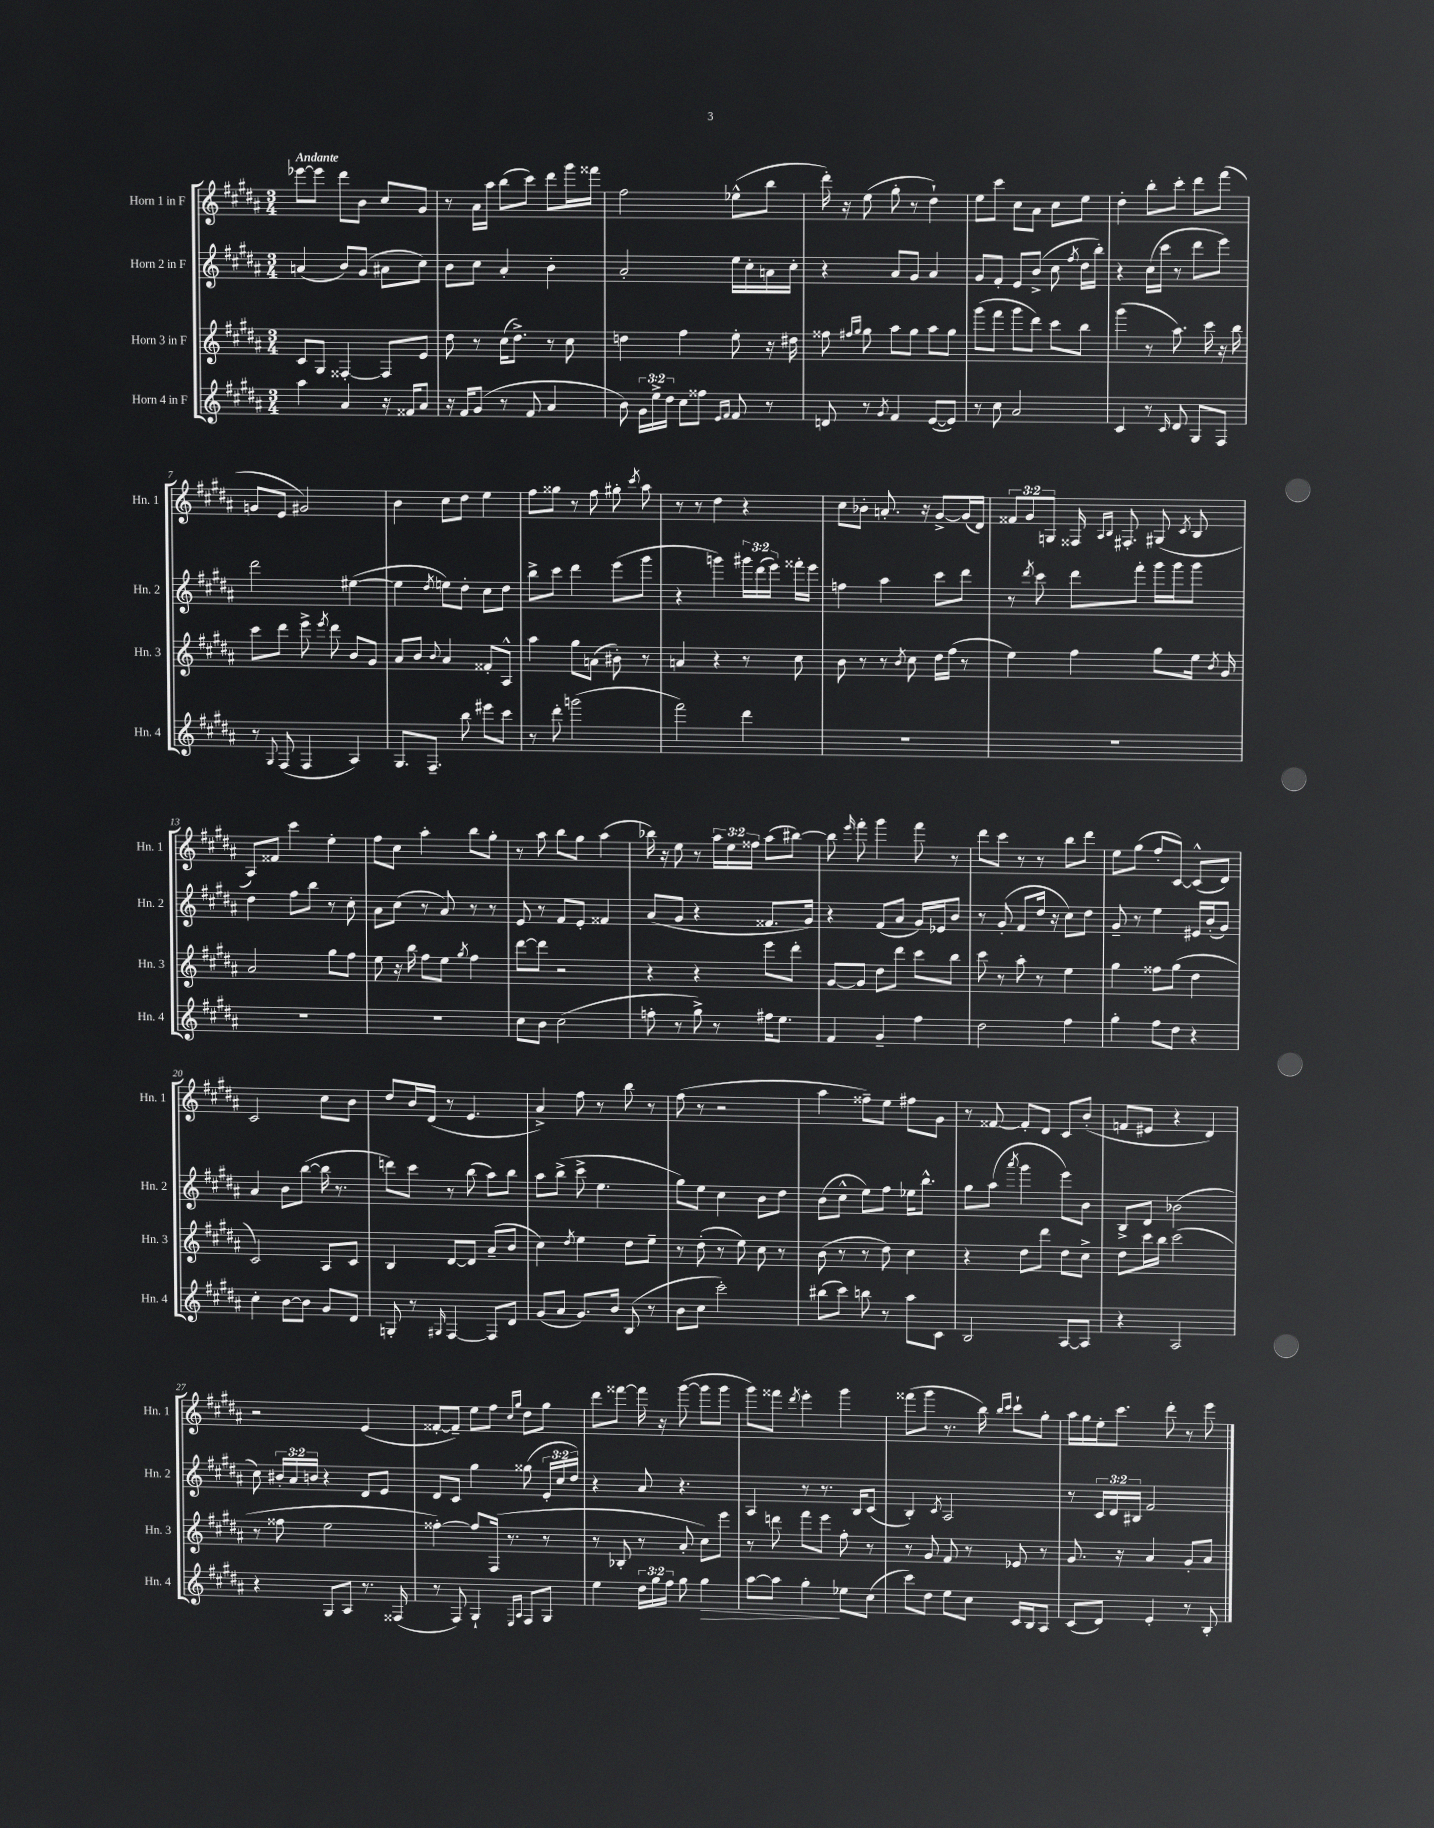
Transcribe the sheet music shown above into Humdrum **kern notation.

**kern	**dynam	**kern	**kern	**kern
*part4	*part4	*part3	*part2	*part1
*staff4	*staff4	*staff3	*staff2	*staff1
*I"Horn 4 in F	*	*I"Horn 3 in F	*I"Horn 2 in F	*I"Horn 1 in F
*I'Hn. 4	*	*I'Hn. 3	*I'Hn. 2	*I'Hn. 1
*clefG2	*	*clefG2	*clefG2	*clefG2
*k[f#c#g#d#a#]	*	*k[f#c#g#d#a#]	*k[f#c#g#d#a#]	*k[f#c#g#d#a#]
*M3/4	*	*M3/4	*M3/4	*M3/4
=1	=1	=1	=1	=1
!	!	!	!	!LO:TX:a:B:t=Andante
4aa#\	.	8c#/L	(4an/	[8eee-X\L
.	.	8G#/J	.	8eee-\J]
4a#/	.	[4F##X'/	8b/L)	8ddd#\L
.	.	.	(8g#/J	8b\J
16r	.	8F##/L]	8a#X\L	8cc#/L
16f##X/KL	.	.	.	.
8a#/J	.	8e/J	8cc#\J)	8g#/J
=2	=2	=2	=2	=2
16r	.	8dd#\	8b\L	8r
16f#/KL	.	.	.	.
(8g#/J	.	8r	8cc#\J	16a#\LL
.	.	.	.	16aa#\JJ
8r	.	(16cc#\KL	4a#'/	(8bb\L
.	.	8.dd#^\J)	.	.
8f#/	.	.	.	8ccc#\J)
4a#/	.	8r	4b'\	8ddd#\L
.	.	8cc#\	.	16ggg#\L
.	.	.	.	16fff##X\JJ
=3	=3	=3	=3	=3
8b\)	.	4ddn\	2a#'/	2ff#\
24g#\LL	.	.	.	.
24ee^\	.	.	.	.
24dd#\JJ	.	.	.	.
8cc#\L	.	4ff#\	.	.
8ff##X\J	.	.	.	.
16qqe/LL	.	.	.	.
16qqf#/JJ	.	.	.	.
8f#/	.	8ee'\	16ee\LL	(8ee-X^^\L
.	.	.	16cc#'\	.
8r	.	16r	16an\	8bb\J
.	.	16dd#X\	16cc#'\JJ	.
=4	=4	=4	=4	=4
8dn/	.	8ff##X\	4r	16ddd#'\)
.	.	.	.	16r
.	.	16qqff#X/LL	.	.
.	.	16qqgg#/JJ	.	.
8r	.	8gg#\	.	(8ee\
8qg#/	.	.	.	.
4f#/	.	8aa#\L	8a#/L	8gg#'\
.	.	8gg#\J	8g#/J	8r
([8e/L	.	8aa#\L	4a#/	4dd#`\)
8e/J])	.	8gg#\J	.	.
=5	=5	=5	=5	=5
8r	.	(8ggg#\L	8g#/L	8ee\L
8cc#\	.	8fff#\J	8f#'/J	8ccc#\J
2a#/	.	8ggg#\L	8e/L	8cc#\L
.	.	8ddd#\J)	(8b^/J	8a#\J
.	.	8ccc#\L	8cc#\	8cc#\L
.	.	.	8qff#/	.
.	.	8bb\J	16dd#\LL	8ee\J
.	.	.	16bb'\JJ)	.
=6	=6	=6	=6	=6
4c#/	.	(4ggg#\	4r	4dd#'\
8r	.	8r	(16cc#\LL	8bb'\L
.	.	.	16ccc#\JJ	.
16qqc#/	.	.	.	.
8d#/	.	8.aa#\)	8r	8ccc#'\J
8G#/L	.	.	8ddd#\L	8ddd#\L
.	.	16ccc#\	.	.
8F#/J	.	16r	8eee\J)	(8fff#\J
.	.	16bb\	.	.
!!LO:LB:g=z
=7	=7	=7	=7	=7
8r	.	8ccc#\L	2ddd#\	8gn/L
8qqG#/	.	.	.	.
(8F#/	.	8ddd#\J	.	8e/J
4F#/	.	8eee^\	.	2g#X/)
.	.	8qeee/	.	.
.	.	8ddd#\	.	.
4A#/)	.	8b/L	([4ee#X\	.
.	.	8g#/J	.	.
=8	=8	=8	=8	=8
8.G#/L	.	8a#/L	4ee#\]	4b\
.	.	8b/J	.	.
8.F#~/J	.	.	.	.
.	.	8qqb/	8qdd#/	.
.	.	4a#/	8een\L)	8cc#\L
8bb\	.	.	8dd#'\J	8dd#\J
8eee#X\L	.	8f##X'/L	8cc#\L	4ee\
8ccc#\J	.	8A#^^/J	8dd#\J	.
=9	=9	=9	=9	=9
8r	.	4aa#\	8bb^\L	8ff#\L
8ddd#'\	.	.	8ccc#\J	8gg##X\J
(2gggn\	.	8gg#\L	4ddd#\	8r
.	.	(8an\J	.	8ff#\
.	.	8b#X'\)	(8eee\L	8gg#X'\
.	.	.	.	8qccc#/
.	.	8r	8ggg#\J	8aa#\
=10	=10	=10	=10	=10
2fff#\)	.	4an/	4r	8r
.	.	.	.	8r
.	.	4r	4gggn\)	4dd#\
4ddd#\	.	8r	24ggg#X\LL	4r
.	.	.	(24ddd#\	.
.	.	.	24eee\JJ)	.
.	.	8cc#\	16fff##X'\LL	.
.	.	.	16eee\JJ	.
=11	=11	=11	=11	=11
2.r	.	8b\	4ffn\	8cc#\L
.	.	8r	.	8b-X'\J
.	.	8r	4aa#\	8.an'/
.	.	8qb/	.	.
.	.	8cc#\	.	.
.	.	.	.	16r
.	.	16dd#\LL	8ccc#\L	[8g#^/L
.	.	(16ff#\JJ	.	.
.	.	8r	8ddd#\J	(16g#/L]
.	.	.	.	16d#/JJ)
=12	=12	=12	=12	=12
2.r	.	4ee\)	8r	12f##X/L
.	.	.	.	12g#/
.	.	.	8qddd#/	.
.	.	.	8ccc#\	.
.	.	.	.	12Gn/J
.	.	4ff#\	8ddd#\L	16F##X/
.	.	.	.	16qqA#/LL
.	.	.	.	16qqB/JJ
.	.	.	.	8.F#X'/
.	.	.	8fff#'\J	.
.	.	8gg#\L	16ggg#\LL	(8G#X/
.	.	.	16ggg#\J	.
.	.	.	.	8qc#/
.	.	16ee\Jk	8ggg#\J	8B/
.	.	8qb/	.	.
.	.	16g#/	.	.
!!LO:LB:g=z
=13	=13	=13	=13	=13
2.r	.	2a#/	4dd#\	8A#/L)
.	.	.	.	8f##X/J
.	.	.	8ff#\L	4ccc#\
.	.	.	8bb\J	.
.	.	8gg#\L	8r	4ee'\
.	.	8ff#\J	8cc#'\	.
=14	=14	=14	=14	=14
2.r	.	8ee\	8a#\L	8ff#\L
.	.	16r	(8cc#\J	8cc#\J
.	.	16bb\	.	.
.	.	8ff#\L	8r	4aa#'\
.	.	8ee\J	8a#/)	.
.	.	8qgg#/	.	.
.	.	4ff#\	8r	8bb\L
.	.	.	8r	8gg#'\J
=15	=15	=15	=15	=15
8cc#\L	.	[8ddd#\L	8e/	8r
8b\J	.	8ddd#\J]	8r	8aa#\
(2cc#\	.	2r	8f#/L	8bb\L
.	.	.	8e'/J	8gg#\J
.	.	.	4f##X/	(4aa#\
=16	=16	=16	=16	=16
8ffn'\	.	4r	(8a#/L	16bb-X\)
.	.	.	.	16r
8r	.	.	8g#/J	8ee\
8gg#^\)	.	4r	4r	8r
8r	.	.	.	24aa#\LL
.	.	.	.	24ee\
.	.	.	.	24ff##X\JJ
16ff#X\KL	.	8eee\L	8.f##X/L	(8aa#\L
8.ee\J	.	.	.	.
.	.	8ddd#'\J	.	[8bb#X\J)
.	.	.	16g#/Jk)	.
=17	=17	=17	=17	=17
4f#/	.	[8g#/L	4r	8bb#\]
.	.	.	.	16qqeee/
.	.	8g#/J]	.	8fff#'\
4g#~/	.	8dd#\L	(8f#/L	4ggg#\
.	.	8ddd#\J	8a#/J	.
4ff#\	.	8ccc#\L	16g#/LL)	8fff#\
.	.	.	16e-X/J	.
.	.	8bb\J	8b/J	8r
=18	=18	=18	=18	=18
2dd#\	.	8ccc#\	8r	8ddd#\L
.	.	8r	(8g#'/	8ccc#\J
.	.	8aa#'\	8f#/L	8r
.	.	8r	16dd#/Jk	8r
.	.	.	16r	.
4ff#\	.	4ee\	8cc#\L)	8bb\L
.	.	.	8dd#\J	8ddd#\J
=19	=19	=19	=19	=19
4gg#'\	.	4gg#\	8g#~/	8ee\L
.	.	.	8r	(8gg#\J
8ff#\L	.	8ff##X\L	4ee\	8ff#'/L
8dd#\J	.	(8gg#\J	.	[8c#/J)
4r	.	4dd#\	16e#X/LL	(8c#^^/L]
.	.	.	(16b'/J	.
.	.	.	8g#/J)	8d#/J)
!!LO:LB:g=z
=20	=20	=20	=20	=20
4cc#'\	.	2c#/)	4a#/	2c#/
[8b\L	.	.	8b\L	.
8b\J]	.	.	([8bb\J	.
8g#/L	.	8A#/L	16bb\]	8cc#\L
.	.	.	8.r	.
8d#/J	.	8c#/J	.	8b\J
=21	=21	=21	=21	=21
8Gn'/	.	4B/	8dddn\L)	8dd#/L
8r	.	.	8ccc#\J	16b/L
.	.	.	.	(16d#/JJ
16qqG#X/	.	.	.	.
[4F#/	.	[8d#/L	8r	8r
.	.	8d#/J]	(8bb\	4.e/
8F#/L]	.	(8a#~/L	8aa#\L)	.
8d#/J	.	8b/J	8bb\J	.
=22	=22	=22	=22	=22
(8g#/L	.	4cc#\)	8aa#\L	4a#^/)
8a#/J	.	.	(8bb^\J	.
.	.	8qdd#/	.	.
8.g#/L)	.	4ee\	8ccc#^\	8ff#\
.	.	.	4.ee\	8r
16b/Jk	.	.	.	.
(8B/	.	8dd#\L	.	8bb\
8r	.	8ee~\J	.	8r
=23	=23	=23	=23	=23
8b\L	.	8r	8gg#\L)	(8ff#\
8cc#\J	.	(8dd#'\	8ee\J	8r
2ccc#'\)	.	8r	4cc#\	2r
.	.	8ee\)	.	.
.	.	8cc#\	8b\L	.
.	.	8r	8dd#\J	.
=24	=24	=24	=24	=24
(8bb#X\L	.	(8b\	(8b\L	4aa#\
8ccc#\J)	.	8r	8cc#^^\J	.
8bbn\	.	8r	8ee\L)	8ff##X~\L)
8r	.	8dd#\)	8ff#\J	8ee\J
8aa#\L	.	4cc#\	16ee-X\KL	8ff#X\L
.	.	.	8.bb^^\J	.
8c#\J	.	.	.	8g#\J
=25	=25	=25	=25	=25
2B/	.	4r	8gg#\L	8r
.	.	.	(8aa#\J	[8f##X/
.	.	.	8qaaa#/	.
.	.	8dd#\L	4ggg#\	8f##'/L]
.	.	8ddd#\J	.	8d#/J
[8A#/L	.	8dd#\L	8eee\L)	8c#/L
8A#/J]	.	8cc#^\J	8b\J	(8b'/J
=26	=26	=26	=26	=26
4r	.	8dd#\L	8B^/L	8fn/L
.	.	16ccc#\L	8d#/J	8e#X/J
.	.	16bb\JJ	.	.
2A#/	.	(2ccc#\	(2b-X\	4r
.	.	.	.	4d#/)
!!LO:LB:g=z
=27	=27	=27	=27	=27
4r	.	8r	8cc#\)	2r
.	.	8ff##X\	24b#X'/LL	.
.	.	.	24a#/	.
.	.	.	24bn/JJ	.
8G#/L	.	2ee\	4r	.
8A#/J	.	.	.	.
8.r	.	.	8d#/L	(4e/
.	.	.	8e/J	.
(16F##X/	.	.	.	.
=28	=28	=28	=28	=28
8r	.	[4ff##X'\)	8d#/L	[8f##X'/L
8F#/)	.	.	8c#/J	8f##~/J])
4G#`/	.	8ff##/L]	4gg#\	8ee\L
.	.	(16F#/Jk	.	8ff#\J
.	.	8.r	.	.
16qqE/LL	.	.	.	16qqcc#/LL
16qqA#/JJ	.	.	.	16qqgg#/JJ
8F#/L	.	.	(8gg##X\	8dd#\L
8G#/J	.	8r	24e'/LL	8gg#\J
.	.	.	24cc#/	.
.	.	.	24dd#/JJ)	.
=29	=29	=29	=29	=29
4ee\	.	8r	4r	8ddd#\L
.	.	8B-X'/	.	[8fff##X\J
24dd#\LL	.	8r	8a#/	16fff##\]
24gg#\	.	.	.	.
.	.	.	.	16r
24ff#\JJ	.	.	.	.
8gg#\	.	8a#'/	4.r	([8ggg#\
!	!LO:HP:b	!	!	!
4gg#\	>	8cc#\L)	.	8ggg#\L]
.	.	8eee\J	.	8ggg#\J
=30	=30	=30	=30	=30
[8aa#\L	.	8r	4A#/	8ggg#\L)
8aa#\J]	.	8dddn\	.	8fff##X\J
.	.	.	.	8qddd#/
4gg#'\	.	8fff#\L	8r	4eee'\
.	.	8eee\J	8.r	.
8ee-X\L	]	8ff#'\	.	4ggg#\
.	.	.	16B/KL	.
(8cc#\J	.	8r	(8c#/J	.
=31	=31	=31	=31	=31
8ccc#\L)	.	8r	4B'/)	(8fff##X\L
8dd#\J	.	8g#/	.	8ggg#\J
.	.	.	8qc#/	.
8ee\L	.	8f#/	2A#/	8.r
8cc#\J	.	8r	.	.
.	.	.	.	16bb\)
.	.	.	.	16qqbb/LL
.	.	.	.	16qqccc#/JJ
16c#/LL	.	8e-X/	.	8ccc#`\L
16B/J	.	.	.	.
8A#/J	.	8r	.	8gg#'\J
=32	=32	=32	=32	=32
(8c#/L	.	8.g#/	8r	16aa#\LL
.	.	.	.	16gg#\
8d#/J)	.	.	24c#/LL	16ee'\J
.	.	.	24d#/	.
.	.	16r	.	8.ccc#\J
.	.	.	24B#X/JJ	.
4e'/	.	4a#/	2f#/	.
.	.	.	.	8ddd#'\
8r	.	8g#'/L	.	8r
8B'/	.	8a#/J	.	8eee\
==	==	==	==	==
*-	*-	*-	*-	*-
